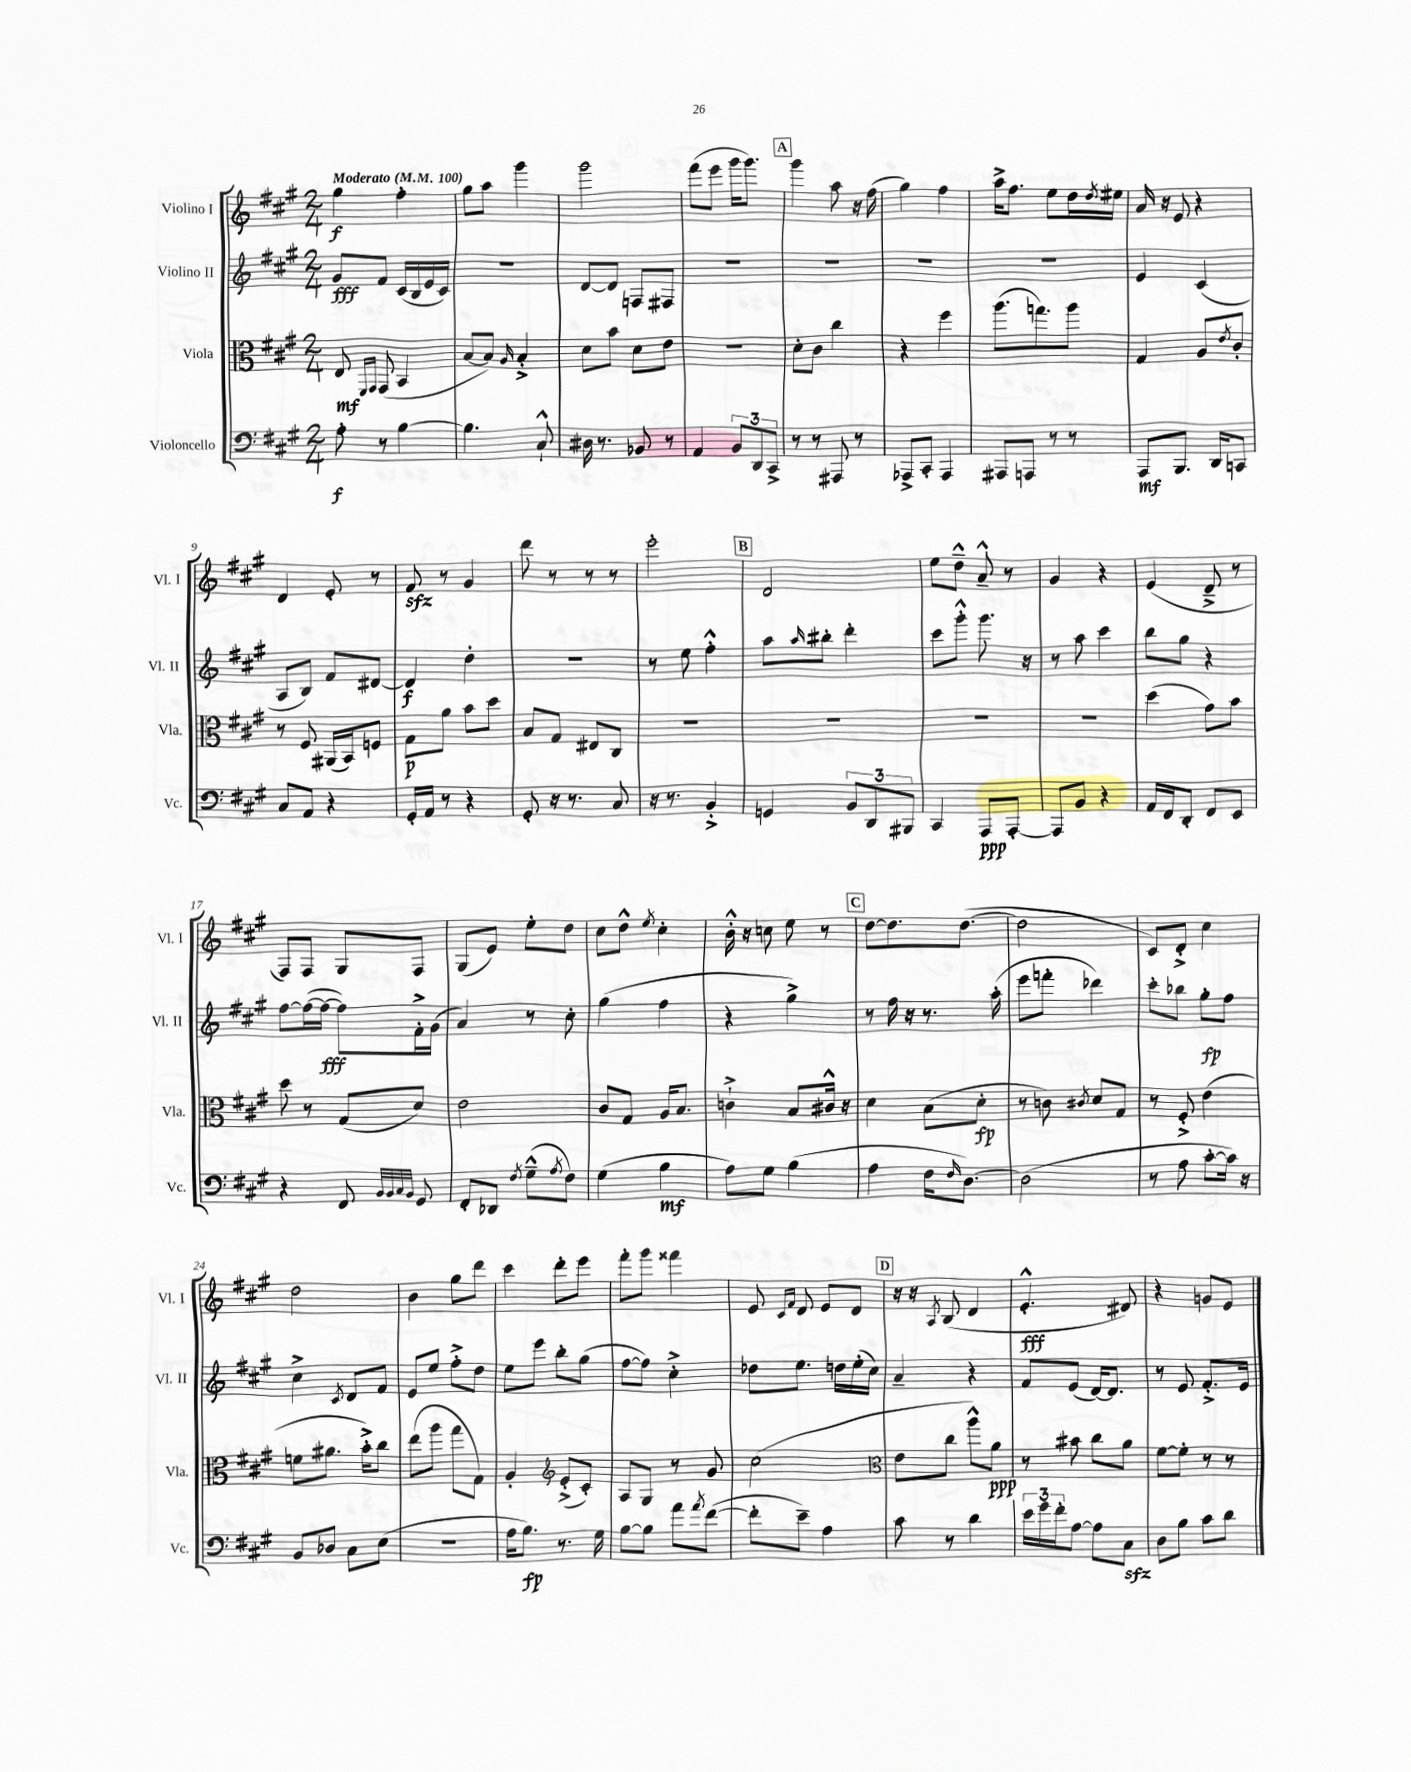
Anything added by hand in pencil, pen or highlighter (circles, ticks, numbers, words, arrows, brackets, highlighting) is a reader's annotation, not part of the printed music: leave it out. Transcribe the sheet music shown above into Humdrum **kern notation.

**kern	**kern	**kern	**kern
*staff4	*staff3	*staff2	*staff1
*clefF4	*clefC3	*clefG2	*clefG2
*k[f#c#g#]	*k[f#c#g#]	*k[f#c#g#]	*k[f#c#g#]
*M2/4	*M2/4	*M2/4	*M2/4
*MM100	*MM100	*MM100	*MM100
8A'	8E	8g#	4gg#
.	16qqFF#	.	.
.	16qqGG#	.	.
8r	(8GG#	8f#	.
[4B	4BB	(16c#	4ff#'
.	.	16B	.
.	.	16e	.
.	.	16c#)	.
=	=	=	=
4.B]	[8B	2r	8gg#
.	8B])	.	8aa
.	16qqA	.	.
.	4B'^	.	4ggg#
8C#`^^	.	.	.
=	=	=	=
16D#	8d	[8d	2ggg#
8.r	.	.	.
.	8b	8d]	.
8BB-	8d	8F	.
8r	8e	8F#	.
=	=	=	=
4AA	2r	2r	(8fff#
.	.	.	8eee
12BB	.	.	16ggg#
.	.	.	8.ggg#)
12DD	.	.	.
12CC#^	.	.	.
=	=	=	=
8r	8d'	2r	4ggg#
8r	8c#	.	.
8AAA#	4cc#	.	8aa
8r	.	.	16r
.	.	.	(16ff#
=	=	=	=
8AAA-^	4r	2r	4gg#)
8CC#'	.	.	.
4AAA-	4ff#	.	4ff#
=	=	=	=
8AAA#	(8.aa	2r	16aa^
.	.	.	8.ff#
8AAA	.	.	.
.	8.gg)	.	.
8r	.	.	8ee
8r	8aa	.	16dd
.	.	.	8qdd
.	.	.	16ee#
=	=	=	=
8AAA	4G#	4e	16a
.	.	.	16r
8.BBB	.	.	8e
.	8A	(4c#	4r
16DD	.	.	.
.	8qe	.	.
8CC	8c#'	.	.
=	=	=	=
8C#	8r	8A	4d
8AA	8F#	8B)	.
4r	(16AA#	8f#	8e'
.	16BB)	.	.
.	8F	[8d#	8r
=	=	=	=
16GG#'	8G#	4d#]	8f#
16AA	.	.	.
8r	8a	.	8r
4r	8b	4dd'	4g#
.	8dd	.	.
=	=	=	=
8GG#'	8B	2r	8ddd
16r	8G#	.	8r
8.r	.	.	.
.	8E#	.	8r
8C#	8C#	.	8r
=	=	=	=
16r	2r	8r	2eee'
8.r	.	.	.
.	.	8ee	.
4BB'^	.	4ff#'^^	.
=	=	=	=
4GG	2r	8aa	2d
.	.	16qqaa	.
.	.	8bb#'	.
12BB	.	4ddd'	.
12DD	.	.	.
12BBB#	.	.	.
=	=	=	=
4CC#	2r	8ccc#	8ee
.	.	8ggg#'^^	8dd~^^
8AAA	.	8.ggg#	8a~^^
[8AAA'	.	.	8r
.	.	16r	.
=	=	=	=
8AAA]	2r	8r	4g#
8BB	.	8aa	.
4r	.	4ccc#	4r
=	=	=	=
16AA	(4dd	8bb	(4e
16FF#	.	.	.
8DD'	.	8gg#	.
8FF#	8g#)	4r	8d~^
8EE	8b	.	8r
=	=	=	=
4r	8dd	[8ff#	8F#)
.	8r	(16ff#_	8F#
.	.	16ff#_	.
8FF#	(8G#	8ff#])	8G#
32qqBB	.	.	.
32qqBB	.	.	.
32qqC#	.	.	.
32qqBB	.	.	.
8GG#	8d)	16f#'^	8F#
.	.	(16g#	.
=	=	=	=
8FF#'	2e	4a)	(8G#
8DD-	.	.	8e)
8qF#	.	.	.
(8G#~^^	.	8r	8ee'
8qA	.	.	.
8F#)	.	8cc#'	8dd
=	=	=	=
(4G#	8c#	(4gg#	8cc#
.	8G#	.	8dd^^
.	.	.	8qee
4B	16A	4ff#	4cc#'
.	8.B	.	.
=	=	=	=
8A)	4c`^	4r	16b'^^
.	.	.	16r
8G#	.	.	8cc
(4B	8B	4gg#^)	8ee
.	16c#^^	.	8r
.	16r	.	.
=	=	=	=
4A	4d	8r	[8dd
.	.	16ff#	8.dd]
.	.	16r	.
16F#	(8B	8.r	.
16qqF#	.	.	.
[8.D)	.	.	([8.dd
.	8d'	.	.
.	.	(16aa'	.
=	=	=	=
(2D]	8r	8eee	2dd]
.	8c)	8fff'	.
.	8qc#	.	.
.	8d	4ddd-)	.
.	8G#	.	.
=	=	=	=
8r	8r	8ccc#'	8c#)
8A	8F#'^	8bb-	8d'^
[8c#'	(4e	8gg#'	4cc#
16c#])	.	8ff#	.
16r	.	.	.
=	=	=	=
8BB	8f	4cc#^	2dd
8D-	8.a#	.	.
.	.	8qc#	.
8C#	.	8d	.
.	16b'^)	.	.
(8E	8cc#	8f#	.
=	=	=	=
2r	(8ee	8e	4b
.	8aa	8ee	.
.	8gg#	8ff#'^	8gg#
.	8G#)	8dd	8ddd
=	=	=	=
16A	4A'	8ee	4ccc#
8.B)	.	.	.
.	.	8eee	.
*	*clefG2	*	*
8.r	(8e'^	8bb'	8ddd'
.	8c#')	(8gg#	8eee
16G#	.	.	.
=	=	=	=
[8B	8A	[8ff#	8fff#'
8B]	8G#	8ff#])	8ggg#
8a	8r	4cc#'^	4fff##
8qa	.	.	.
([8f#	8g#	.	.
=	=	=	=
8f#']	(2cc#	8dd-	8e
.	.	.	16qqc#
.	.	.	16qqf#
8e~)	.	8.ee	8d
4A	.	.	8e
.	.	16dd	.
.	.	(16ee'	8d
.	.	16cc#)	.
=	=	=	=
*	*clefC3	*	*
8c#	8e	4a~	16r
.	.	.	16r
.	.	.	8qA
8r	8cc#	.	(8B
4d	8aa^^)	4r	4d
.	8a	.	.
=	=	=	=
24e	8r	8f#	4.e'^^
24g#	.	.	.
24f#'	.	.	.
[8A	8b#	(8e	.
8A]	8cc#	[16d)	.
.	.	8.d]	.
8C#	8a	.	8d#)
=	=	=	=
8D	[8f#	8r	4r
8B	8f#']	8e	.
8c#	8r	8.f#'^	8g
8d	8r	.	8e
.	.	16e	.
==	==	==	==
*-	*-	*-	*-
